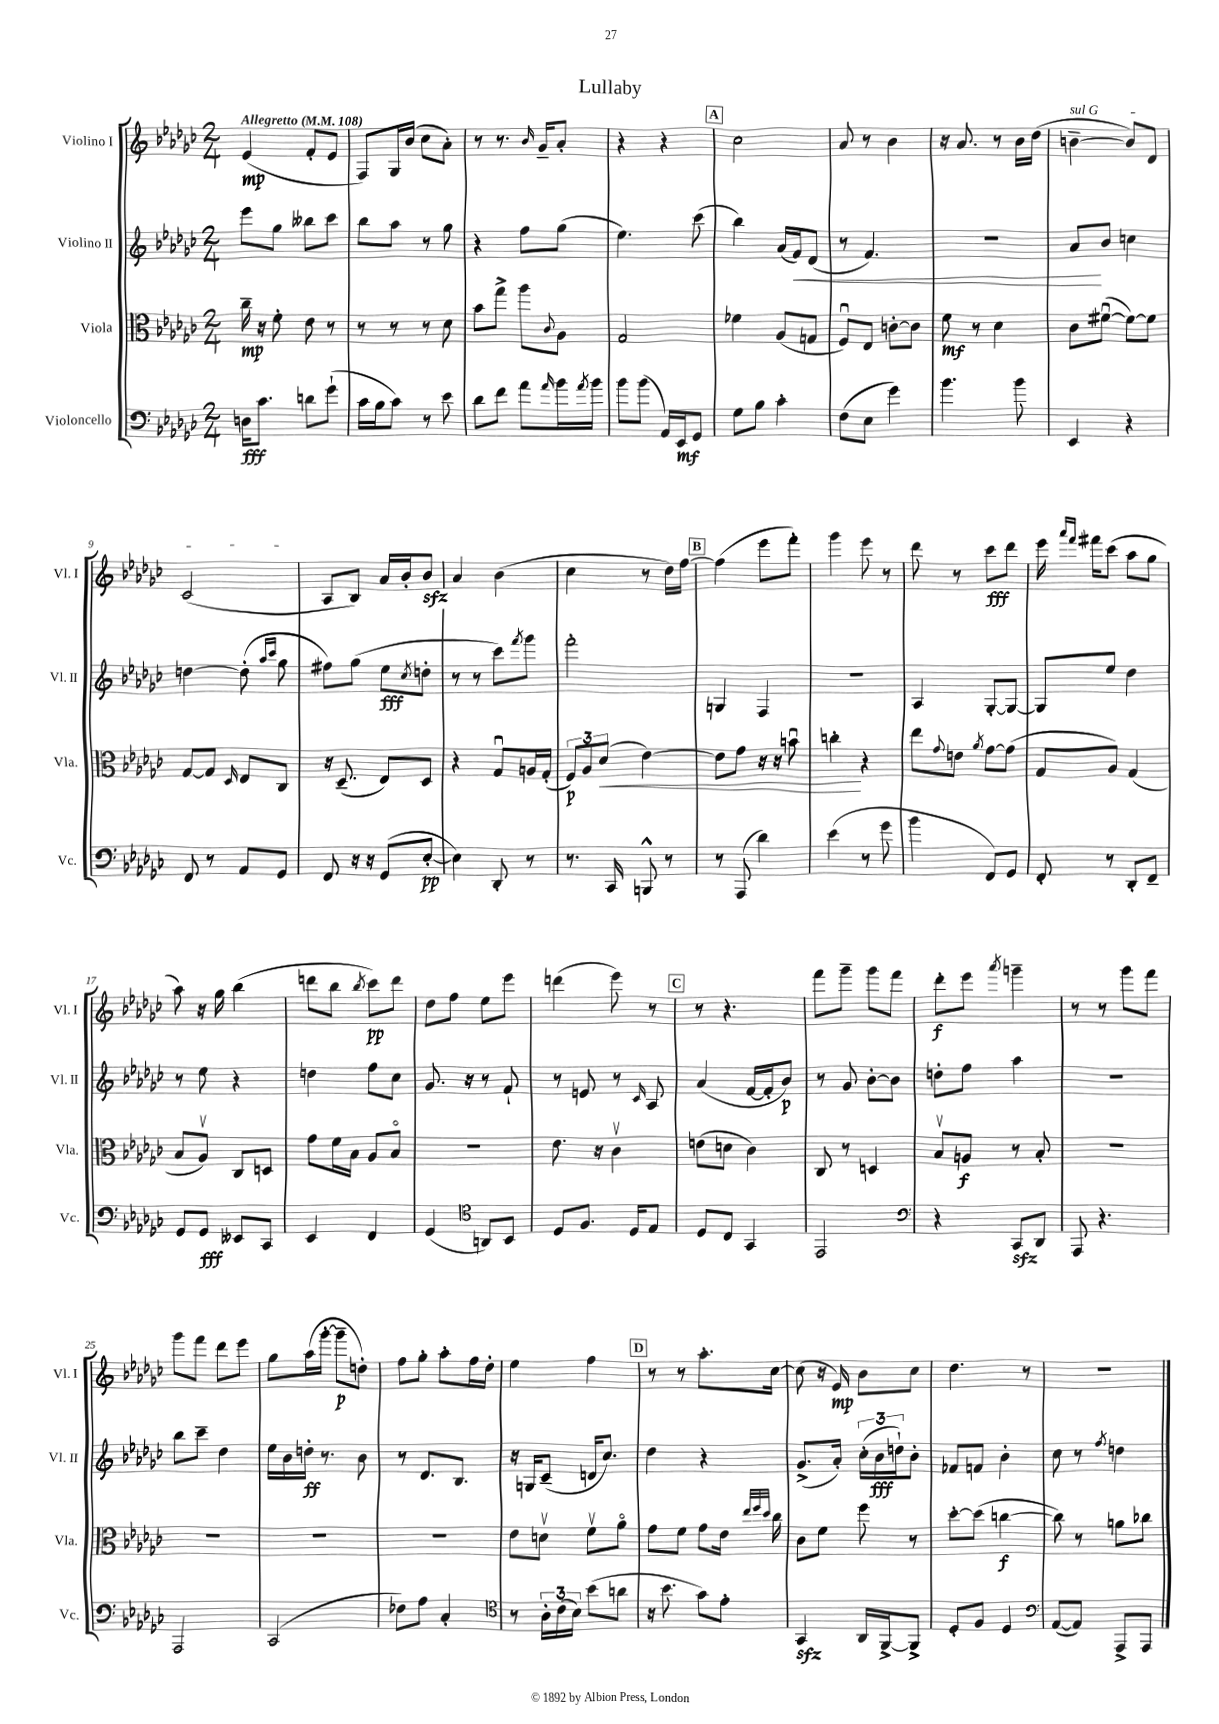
\header { title = "Lullaby" }
<<
\new StaffGroup <<
\new Staff = "s0" \with { instrumentName = "Violino I" shortInstrumentName = "Vl. I" } {
    \clef treble \key ges \major \numericTimeSignature \time 2/4 \tempo "Allegretto" 4 = 108
    ees'4\mp( f'8-. ees'8 |
    f8) ges16 bes'16( ces''8 aes'8-.) |
    r8 r8. \grace { bes'16 } ges'16-- aes'8-. |
    r4 r4 |
    \mark \markup { \box "A" } ces''2 |
    aes'8 r8 bes'4 |
    r16 aes'8. r8 bes'16 des''16( |
    \once \override TextSpanner.bound-details.left.text = \markup { \italic "sul G" } b'4~--\startTextSpan b'8) des'8 |
    ces'2\stopTextSpan( |
    aes8 bes8) aes'16 bes'16-. bes'8\sfz |
    aes'4 bes'4( |
    ces''4 r8 des''16) f''16~ |
    \mark \markup { \box "B" } f''4( ees'''8 f'''8-.) |
    ges'''4 ees'''8 r8 |
    des'''8 r8 ces'''8\fff des'''8 |
    ees'''16 \grace { aes'''16 f'''16 } fis'''16 ces'''8( aes''8 ges''8 |
    aes''8) r16 ges''16 bes''4( |
    d'''8 bes''8 \acciaccatura { bes''8 } ces'''8\pp) d'''8 |
    des''8 f''8 ees''8 ees'''8 |
    d'''4( ees'''8) r8 |
    \mark \markup { \box "C" } r8 r4. |
    f'''8 ges'''8-- ges'''8 f'''8 |
    des'''8-.\f ees'''8 \acciaccatura { aes'''8 } g'''4-- |
    r8 r8 ges'''8 f'''8 |
    ges'''8 f'''8 des'''8 ees'''8 |
    ges''8 aes''16( ges'''16~-. ges'''8--\p d''8-.) |
    f''8 ges''8-. aes''8-. f''16 des''16-. |
    ees''4 f''4 |
    \mark \markup { \box "D" } r8 r8 aes''8.-. ces''16~ |
    ces''8( r16 ees'16\mp) bes'8 ces''8 |
    des''4. r8 |
    R2 \bar "|." |
}
\new Staff = "s1" \with { instrumentName = "Violino II" shortInstrumentName = "Vl. II" } {
    \clef treble \key ges \major \numericTimeSignature \time 2/4
    ees'''8 ges''8 beses''8 ces'''8 |
    bes''8 aes''8 r8 ges''8 |
    r4 f''8 ges''8( |
    ees''4.) ces'''8( |
    \mark \markup { \box "A" } bes''4) aes'16( f'16\<) des'8( |
    r8 f'4.) |
    R2 |
    aes'8\! bes'8 c''4 |
    d''4~ d''8-.( \grace { aes''16 ces'''16 } ges''8 |
    fis''8) ges''8( ees''8\fff \acciaccatura { ces''8 } d''8-. |
    r8 r8 ces'''8) \acciaccatura { f'''8 } ges'''8 |
    f'''2-. |
    \mark \markup { \box "B" } g4 f4 |
    r2 |
    aes4 ges8~-. ges8~ |
    ges8 ees''8 des''4 |
    r8 ees''8 r4 |
    d''4 f''8 ces''8 |
    ges'8. r16 r8 f'8-! |
    r8 e'8 r8 \grace { ces'16 } aes8 |
    \mark \markup { \box "C" } aes'4( f'16~ f'16-. bes'8\p) |
    r8 ges'8 bes'8~-. bes'8 |
    d''8-. f''8 aes''4 |
    r2 |
    bes''8 ces'''8-- des''4 |
    ees''16 bes'16 d''16-.\ff r8. bes'8 |
    r8 des'8. bes8. |
    r16 g16 ces'8--( d'16 ces''8.) |
    \mark \markup { \box "D" } des''4 r4 |
    ges'8.->( aes'16-.) \tuplet 3/2 { ces''16-.( bes'16\fff d''16-!) } bes'8-. |
    fes'8 f'8 bes'4-. |
    ces''8 r8 \acciaccatura { f''8 } d''4 \bar "|." |
}
\new Staff = "s2" \with { instrumentName = "Viola" shortInstrumentName = "Vla." } {
    \clef alto \key ges \major \numericTimeSignature \time 2/4
    ces''16--\mp r16 f'8-. ees'8 r8 |
    r8 r8 r8 des'8 |
    bes'8 ges''8-> aes''8 \appoggiatura { ces'8 } aes8 |
    ges2 |
    \mark \markup { \box "A" } fes'4 aes8( g8 |
    f8\downbow) ees8 c'8~-. c'8 |
    f'8\mf r8 des'4 |
    ces'8 fis'8~\downbow( fis'8~) fis'8 |
    ges8~ ges8 \grace { des16 } ees8 ces8 |
    r16 des8.--( ees8) des8 |
    r4 ges8\downbow a16 ges16-.( |
    \tuplet 3/2 { f8\p) aes8 des'8\<( } ees'4~) |
    \mark \markup { \box "B" } ees'8 ges'8 r16 r16 b'8\downbow |
    c''4-.\! r4 |
    ees''8 \appoggiatura { ges'8 } e'8 \acciaccatura { aes'8 } ges'8~ ges'8( |
    ges8 aes8) ges4( |
    bes8 aes8\upbow) ces8 d8 |
    ges'8 f'16 bes16 aes8 bes8\flageolet |
    R2 |
    ees'8. r16 ces'4\upbow |
    \mark \markup { \box "C" } e'8( d'8 ces'4) |
    ces8 r8 d4 |
    bes8\upbow a8\f r8 bes8-. |
    R2 |
    R2 |
    R2 |
    R2 |
    ees'8 d'8\upbow f'8\upbow aes'8\flageolet |
    \mark \markup { \box "D" } ges'8 f'8 ges'8 ees'16 \grace { ees''32 f''32 des''32 } ces''16 |
    ces'8 f'8 f''8 r8 |
    des''8~-. des''8( c''4~\f |
    c''8) r8 a'8 ces''8 \bar "|." |
}
\new Staff = "s3" \with { instrumentName = "Violoncello" shortInstrumentName = "Vc." } {
    \clef bass \key ges \major \numericTimeSignature \time 2/4
    d16\fff ces'8. d'8 ges'8-!( |
    ces'16 bes16 ces'8) r8 ees'8 |
    des'8 f'8 aes'8 \grace { aes'16 } bes'16 \acciaccatura { aes'8 } bes'16 |
    bes'8 bes'8( aes,16) ees,16\mf ges,8 |
    \mark \markup { \box "A" } ges8 bes8 ces'4-. |
    f8( ees8 ges'4) |
    bes'4. bes'8 |
    ees,4 r4 |
    f,8 r8 aes,8 ges,8 |
    f,8 r16 r16 ges,8( ees8~-.\pp |
    ees4) des,8-. r8 |
    r8. ces,16 b,,8-^ r8 |
    \mark \markup { \box "B" } r8 aes,,8( des'4) |
    ees'4( r8 ges'8 |
    bes'4 f,8) ges,8 |
    f,8-. r8 des,8-. f,8-- |
    ges,8 ges,8\fff eeses,8 ces,8 |
    ees,4 f,4 |
    ges,4( \clef tenor a,8) bes,8 |
    des8 f8. des16 ees8 |
    \mark \markup { \box "C" } des8 ces8 ges,4 |
    ees,2 |
    \clef bass r4 ces,8\sfz des,8 |
    aes,,8 r4. |
    aes,,2 |
    ces,2( |
    fes8) aes8 ces4-. |
    \clef tenor r8 \tuplet 3/2 { aes16-. ces'16( bes16) } bes'8( a'8 |
    \mark \markup { \box "D" } r16 bes'8. ges'8) ees'8-. |
    ges,4\sfz aes,16 f,16~-> f,8-> |
    des8-. f8 des4 |
    \clef bass aes,8~( aes,8) aes,,8-> aes,,8 \bar "|." |
}
>>
>>
